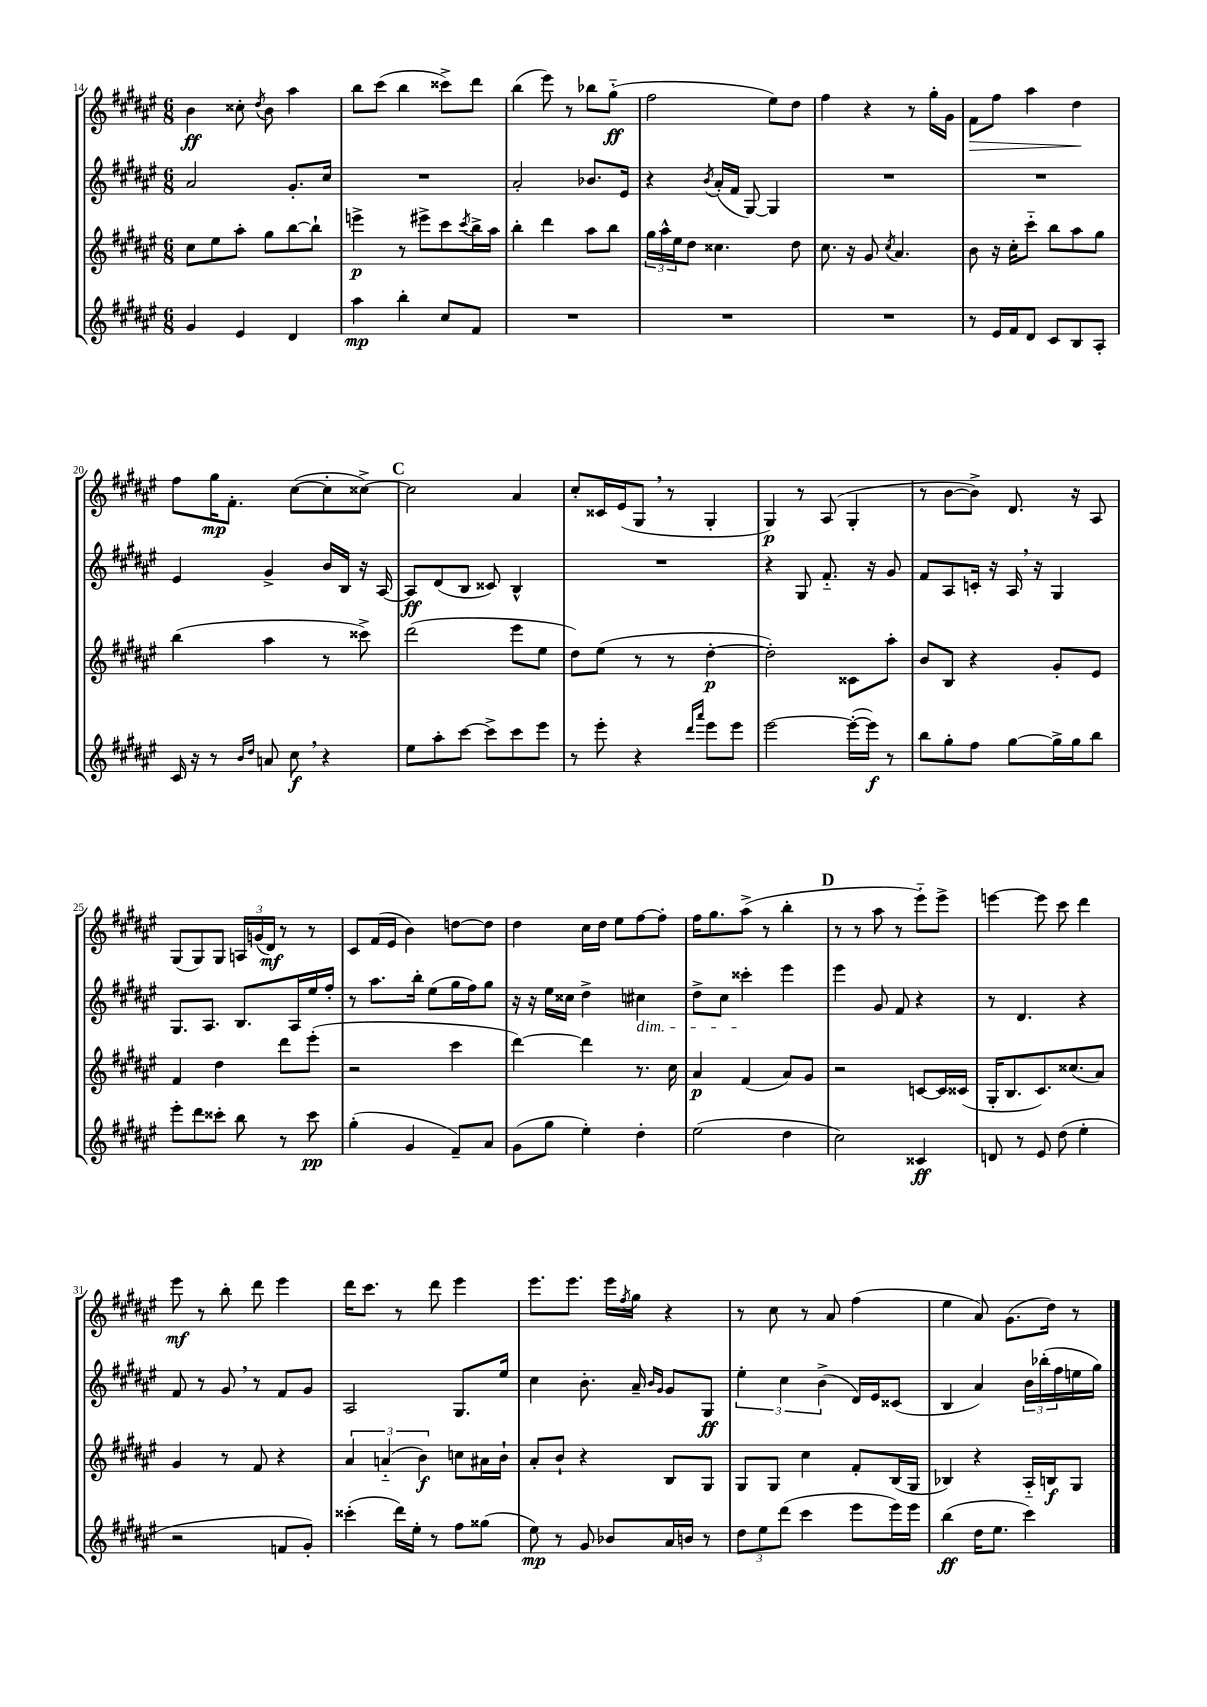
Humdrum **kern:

**kern	**kern	**kern	**kern
*staff4	*staff3	*staff2	*staff1
*clefG2	*clefG2	*clefG2	*clefG2
*k[f#c#g#d#a#e#]	*k[f#c#g#d#a#e#]	*k[f#c#g#d#a#e#]	*k[f#c#g#d#a#e#]
*M6/8	*M6/8	*M6/8	*M6/8
4g#/	8cc#\L	2a#/	4b\
.	8ee#\	.	.
4e#/	8aa#'\J	.	8cc##'\
.	.	.	8qdd#/
.	8gg#\L	.	8b\
4d#/	[8bb\	8.g#'/L	4aa#\
.	8bb`\]J	.	.
.	.	16cc#/Jk	.
=	=	=	=
4aa#\	4eee^\	2.r	8bb\L
.	.	.	(8ccc#\J
4bb'\	8r	.	4bb\
.	8eee#^\L	.	.
8cc#/L	8ccc#\	.	8ccc##^\L)
.	8qccc#/	.	.
8f#/J	16bb^\L	.	8ddd#\J
.	16aa#\JJ	.	.
=	=	=	=
2.r	4bb'\	2a#'/	(4bb\
.	4ddd#\	.	8eee#\)
.	.	.	8r
.	8aa#\L	8.b-/L	8bb-\L
.	8bb\J	.	(8gg#'~\J
.	.	16e#/Jk	.
=	=	=	=
2.r	24gg#\LL	4r	2ff#\
.	24aa#^^\	.	.
.	24ee#\J	.	.
.	8dd#\J	.	.
.	.	8qb/	.
.	4.cc##\	(16a#'/LL	.
.	.	16f#/JJ	.
.	.	[8G#/)	.
.	.	4G#/]	8ee#\L)
.	8dd#\	.	8dd#\J
=	=	=	=
2.r	8.cc#\	2.r	4ff#\
.	16r	.	.
.	8g#/	.	4r
.	8qcc#/	.	.
.	4.a#/	.	.
.	.	.	8r
.	.	.	16gg#'\LL
.	.	.	16g#\JJ
=	=	=	=
8r	8b\	2.r	8f#\L
16e#/LL	16r	.	8ff#\J
16f#/J	16cc#'\LK	.	.
8d#/J	8ccc#'~\J	.	4aa#\
8c#/L	8bb\L	.	.
8B/	8aa#\	.	4dd#\
8A#'/J	8gg#\J	.	.
=	=	=	=
16c#/	(4bb\	4e#/	8ff#\L
16r	.	.	.
8r	.	.	16gg#\K
.	.	.	8.f#'\J
16qqb/LL	.	.	.
16qqdd#/JJ	.	.	.
8a/	4aa#\	4g#^/	.
8cc#\	.	.	([8cc#\L
4r	8r	16b/LL	8cc#'\]
.	.	16B/JJ	.
.	8ccc##^\)	16r	[8cc##^\J)
.	.	[16A#/	.
=	=	=	=
8ee#\L	(2ddd#\	8A#/]L	2cc##\]
8aa#'\	.	(8d#/	.
[8ccc#\J	.	8B/J	.
8ccc#^\]L	.	8c##/)	.
8ccc#\	8eee#\L	4B^^/	4a#/
8eee#\J	8ee#\J	.	.
=	=	=	=
8r	8dd#\L)	2.r	8cc#'/L
8eee#'\	(8ee#\J	.	16c##/L
.	.	.	(16e#/J
4r	8r	.	8G#/J
.	8r	.	8r
16qqddd#/LL	.	.	.
16qqaaa#/JJ	.	.	.
8eee#\L	[4dd#'\	.	4G#'/
8eee#\J	.	.	.
=	=	=	=
[2eee#\	2dd#'\])	4r	4G#/)
.	.	8G#/	8r
.	.	8.f#'~/	(8A#/
(16eee#'\_LL	8c##\L	.	4G#'/
16eee#\]JJ)	.	16r	.
8r	8aa#'\J	8g#/	.
=	=	=	=
8bb\L	8b/L	8f#/L	8r
8gg#'\	8B/J	8A#/	[8b\L
8ff#\J	4r	16c'/Jk	8b^\]J)
.	.	16r	.
[8gg#\L	.	16A#/	8.d#/
.	.	16r	.
16gg#^\]L	8g#'/L	4G#/	.
16gg#\J	.	.	16r
8bb\J	8e#/J	.	8A#/
=	=	=	=
8eee#'\L	4f#/	8.G#/L	(8G#/L
8ddd#\	.	.	8G#/)
.	.	8.A#/J	.
8ccc##'\J	4dd#\	.	8G#/J
8bb\	.	8.B/L	24A/LL
.	.	.	(24g/
.	.	.	24d#/JJ)
8r	8ddd#\L	.	8r
.	.	16A#/L	.
8ccc##\	(8eee#'\J	16ee#/	8r
.	.	16ff#'/JJ	.
=	=	=	=
(4gg#'\	2r	8r	8c#/L
.	.	8.aa#\L	(16f#/L
.	.	.	16e#/JJ
4g#/	.	.	4b\)
.	.	16bb'\Jk	.
.	.	(8ee#\L	.
8f#~/L)	4ccc#\	16gg#\L	[8dd\L
.	.	16ff#\J)	.
8a#/J	.	8gg#\J	8dd\]J
=	=	=	=
(8g#\L	[4ddd#\)	16r	4dd#\
.	.	16r	.
8gg#\J	.	16ee#\LL	.
.	.	16cc##\JJ	.
4ee#'\)	4ddd#\]	4dd#^\	16cc#\LL
.	.	.	16dd#\JJ
.	.	.	8ee#\L
4dd#'\	8.r	4cc#\	[8ff#\
.	.	.	8ff#'\]J
.	16cc#\	.	.
=	=	=	=
(2ee#\	4a#/	8dd#^\L	16ff#\LK
.	.	.	8.gg#\
.	.	8cc#\J	.
.	(4f#/	4ccc##'\	(8aa#^\J
.	.	.	8r
4dd#\	8a#/L)	4eee#\	4bb'\
.	8g#/J	.	.
=	=	=	=
2cc#\)	2r	4eee#\	8r
.	.	.	8r
.	.	8g#/	8aa#\
.	.	8f#/	8r
4c##/	[8c/L	4r	8eee#'~\L)
.	16c/]L	.	8eee#^\J
.	(16c##/JJ	.	.
=	=	=	=
8d/	16G#'/LK	8r	[4eee\
.	8.B/	.	.
8r	.	4.d#/	.
8e#/	8.c#/)	.	8eee\]
(8dd#\	.	.	8ccc#\
.	(8.cc##/	.	.
4ee#'\	.	4r	4ddd#\
.	8a#/J)	.	.
=	=	=	=
2r	4g#/	8f#/	8eee#\
.	.	8r	8r
.	8r	8g#/	8bb'\
.	8f#/	8r	8ddd#\
8f/L	4r	8f#/L	4eee#\
8g#'/J)	.	8g#/J	.
=	=	=	=
(4ccc##'\	6a#/	2A#/	16ddd#\LK
.	.	.	8.ccc#\J
.	(6a'~/	.	.
16ddd#\LL)	.	.	8r
16ee#'\JJ	.	.	.
.	6b\)	.	.
8r	.	.	8ddd#\
8ff#\L	8cc\L	8.G#/L	4eee#\
(8gg##\J	16a#\L	.	.
.	16b`\JJ	16ee#/Jk	.
=	=	=	=
8ee#\)	8a#'/L	4cc#\	8.eee#\L
8r	8b`/J	.	.
.	.	.	8.eee#\J
8g#/	4r	8.b'\	.
8b-/L	.	.	16eee#\LL
.	.	.	8qff#/
.	.	16a#~/	16gg#\JJ
.	.	16qqb/LL	.
.	.	16qqg#/JJ	.
16a#/L	8B/L	8g#/L	4r
16b/JJ	.	.	.
8r	8G#/J	8G#/J	.
=	=	=	=
12dd#\L	8G#/L	6ee#'\	8r
12ee#\	.	.	.
.	8G#/J	.	8cc#\
(12ddd#\J	.	6cc#\	.
4ccc#\	4cc#\	.	8r
.	.	(6b^\	.
.	.	.	8a#/
8eee#\L	8f#'/L	16d#/LL)	(4ff#\
.	.	16e#/J	.
16eee#\L)	(16B/L	(8c##/J	.
16eee#\JJ	16G#/JJ	.	.
=	=	=	=
(4bb\	4B-/)	4B/	4ee#\
16dd#\LK	4r	4a#/)	8a#/)
8.ee#\J	.	.	.
.	.	.	(8.g#\L
4ccc#\)	16A#'~/LL	24b\LL	.
.	.	(24bb-'\	.
.	16B/J	.	16dd#\Jk)
.	.	24ff#\	.
.	8G#/J	16ee\	8r
.	.	16gg#\JJ)	.
==	==	==	==
*-	*-	*-	*-
